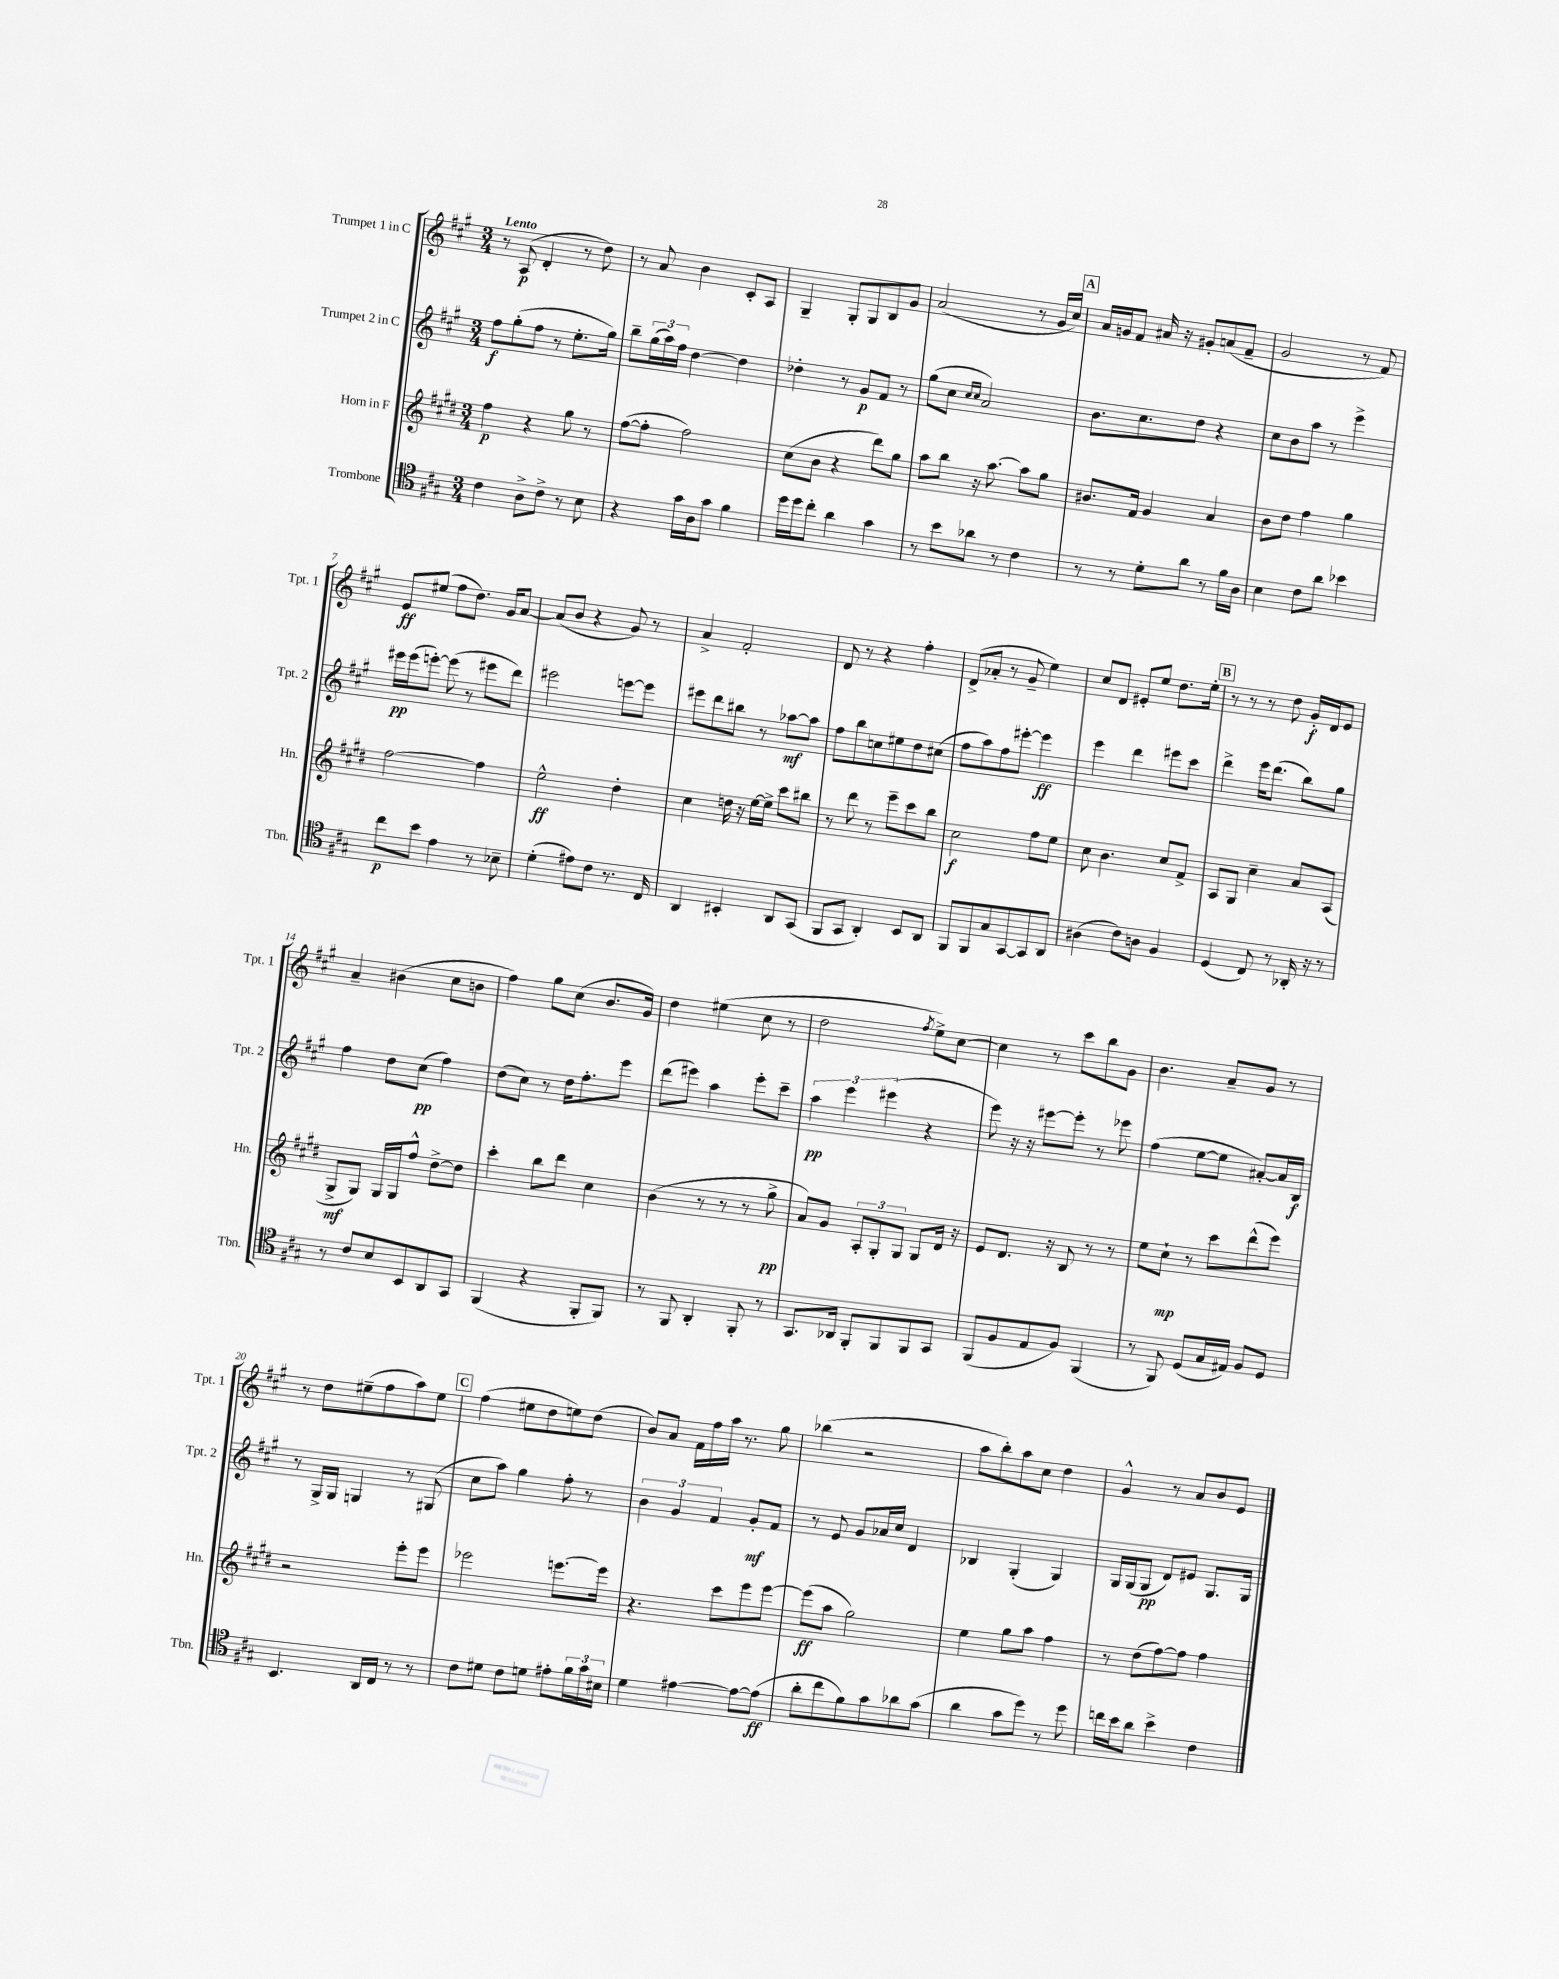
<<
\new StaffGroup <<
\new Staff = "s0" \with { instrumentName = "Trumpet 1 in C" shortInstrumentName = "Tpt. 1" } {
    \clef treble \key a \major \numericTimeSignature \time 3/4 \tempo "Lento"
    r8 a8\p( d'4-. r8 d''8) |
    r8 a'8 b'4 cis'8-. a8 |
    gis4-- gis8-. gis8 b8 gis'8 |
    a'2( r8 gis'16 cis''16) |
    \mark \markup { \box "A" } a'16 g'16 fis'8 ais'16 r16 gis'8-. a'8( fis'8-- |
    gis'2 r8 fis'8) |
    e'8\ff eis''8( fis''8 d''8.) gis'16 a'8~ |
    a'8( b'8 r4 gis'8) r8 |
    a'4-> fis'2-. |
    d'8 r8 r4 fis''4-. |
    d'8->( aes'8-. r8 gis'8-- e''4) |
    cis''8 d'8 eis'8-. e''8 d''8. e''16-. |
    \mark \markup { \box "B" } r8 r8 r8 d''8 gis'16-.\f d'16 e'8 |
    a'4-- bis'4( cis''8 b'8 |
    fis''4) gis''8 cis''8( b'8. gis'16) |
    d''4 eis''4( cis''8 r8 |
    d''2 \acciaccatura { fis''8 } e''8->) cis''8~ |
    cis''4 r8 cis'''8 b''8 gis'8 |
    b'4. a'8-- gis'8 r8 |
    r8 d''8 eis''8--( fis''8 a''8) eis''8 |
    \mark \markup { \box "C" } fis''4( eis''8 d''8 e''8) d''8( |
    b'8) a'8 fis'16 fis''16 a''16 r8. gis''8 |
    bes''4( r2 |
    a''8 b''8-.) a''8 cis''8 d''4 |
    gis'4-^ r8 a'8 b'8 e'8 \bar "|." |
}
\new Staff = "s1" \with { instrumentName = "Trumpet 2 in C" shortInstrumentName = "Tpt. 2" } {
    \clef treble \key a \major \numericTimeSignature \time 3/4
    fis''8\f gis''8-.( fis''8 r8 e''8.-. gis''16) |
    b''8-- \tuplet 3/2 { gis''16( a''16) fis''16 } d''4~ d''4 |
    des''4-. r8 gis'8\p fis'8 r8 |
    gis''8( cis''8 \grace { cis''16 cis''16 } a'2) |
    \mark \markup { \box "A" } b'8. cis''8. d''8 r4 |
    cis''8 b'8 a''8 r8 e'''4-> |
    eis'''16\pp eis'''16( e'''8~-.) e'''8( r8 eis'''8 d'''8) |
    eis'''2 e'''8~ e'''8 |
    eis'''8 d'''8 bis''8 r8 aes''8~\mf aes''8 |
    fis''8 b''8 c''8 eis''8 d''8 cis''8( |
    fis''8 a''8) fis''8 eis'''8~-. eis'''4\ff |
    e'''4 d'''4 eis'''8 cis'''8 |
    \mark \markup { \box "B" } d'''4-> e'''16 d'''8.( b''8) gis''8 |
    fis''4 d''8 cis''8\pp( fis''4) |
    d''8( cis''8) r8 d''16 fis''8.-. e'''8 |
    d'''8( eis'''8) a''4 eis'''8-. cis'''8-- |
    \tuplet 3/2 { a''4\pp e'''4 eis'''4( } r4 |
    e'''8) r16 r16 eis'''8~ eis'''8-. r8 ees'''8 |
    fis''4( e''8~ e''8 ais'8~-.) ais'16 b16\f |
    r8 gis16-> gis16 g4 r8 gis8( |
    \mark \markup { \box "C" } cis''8 a''8) gis''4 fis''8-. r8 |
    \tuplet 3/2 { b'4 gis'4 fis'4 } gis'8-.\mf fis'8 |
    r8 e'8 gis'8 aes'16 cis''16 d'4 |
    bes4 gis4-.( gis4) |
    gis16 gis16( gis8\pp d'8) eis'8 gis8. gis16 \bar "|." |
}
\new Staff = "s2" \with { instrumentName = "Horn in F" shortInstrumentName = "Hn." } {
    \clef treble \key e \major \numericTimeSignature \time 3/4
    fis''4\p r4 gis''8 r8 |
    fis''8~( fis''8-. fis''2) |
    cis''8( b'8 r4 dis'''8) gis''8 |
    a''8 b''8 r16 a''8.~ a''8 gis''8 |
    \mark \markup { \box "A" } bis'8. fis'16 gis'4 a'4 |
    b'8 dis''8 fis''4 gis''4 |
    fis''2~ fis''4 |
    e''2-^\ff dis''4-. |
    cis''4 d''16 r16 e''16~ e''16-> cis'''8 bis''8 |
    r8 dis'''8 r8 e'''8-- cis'''8 b''8 |
    cis''2\f fis''8 e''8 |
    cis''8 b'4. cis''8 fis'8-> |
    \mark \markup { \box "B" } a8 gis8 cis''4-- a'8 a8( |
    gis8->\mf gis8) gis16 gis16 fis''8-^ dis''8~-> dis''8 |
    cis'''4-. b''8 dis'''8 cis''4 |
    b'4( r8 r8 r8 gis''8->\pp |
    a'8) gis'8 \tuplet 3/2 { a8-. gis8-. gis8 } gis8 dis'16 r16 |
    e'8 dis'8. r16 b8 r8 r8 |
    e''8 cis''8-!\mp r8 cis'''8 dis'''8-^( e'''8) |
    r2 e'''8-. e'''8 |
    \mark \markup { \box "C" } ees'''2 e'''8.~ e'''16 |
    r4. cis'''8 e'''8 e'''8~ |
    e'''8\ff( a''8 gis''2) |
    e''4 gis''8 a''8 fis''4 |
    r8 dis''8( fis''8~) fis''8 fis''4 \bar "|." |
}
\new Staff = "s3" \with { instrumentName = "Trombone" shortInstrumentName = "Tbn." } {
    \clef tenor \key a \major \numericTimeSignature \time 3/4
    cis'4 a8-> cis'8-> r8 b8 |
    r4 gis'16 a16 gis'8 fis'4 |
    d''16 d''16 cis''8-. a'4 gis'4 |
    r8 b'8 aes'8 r8 cis'4 |
    \mark \markup { \box "A" } r8 r8 d'8-. a'8 r8 fis'16 a16 |
    b4 cis'8 a'8 bes'4 |
    cis''8\p b'8 e'4 r8 bes8-- |
    d'4-.( eis'8) cis'8 r8. cis16 |
    a,4 bis,4-. a,8 gis,8( |
    fis,8 gis,8 a,4-.) b,8 a,8 |
    fis,8 fis,8 gis8 gis,8~ gis,8 a,8 |
    ais4( cis'8) a8 fis4 |
    \mark \markup { \box "B" } d4( cis8) r8 aes,16-. r16 r8 |
    r8 cis'8 b8 b,8 a,8 gis,8 |
    fis,4( r4 fis,8-. fis,8) |
    r8 fis,8 a,4-. fis,8-. r8 |
    gis,8. aes,16 fis,8-. fis,8 fis,8 gis,8 |
    fis,8( fis8 e8 fis8) fis,4( |
    r8 fis,8) d8( gis16 eis16) fis8 d8 |
    b,4. a,16 cis16 r8 r8 |
    \mark \markup { \box "C" } cis'8 dis'8 cis'8 d'8 eis'8-. \tuplet 3/2 { fis'16 gis'16 bis16 } |
    d'4 eis'4~ eis'8~ eis'8\ff( |
    a'8-. cis''8 fis'8) gis'8 aes'8 gis'8( |
    a'4 gis'8 d''8) r8 d''8 |
    c''16 b'16 a'8 b'4-> cis'4 \bar "|." |
}
>>
>>
